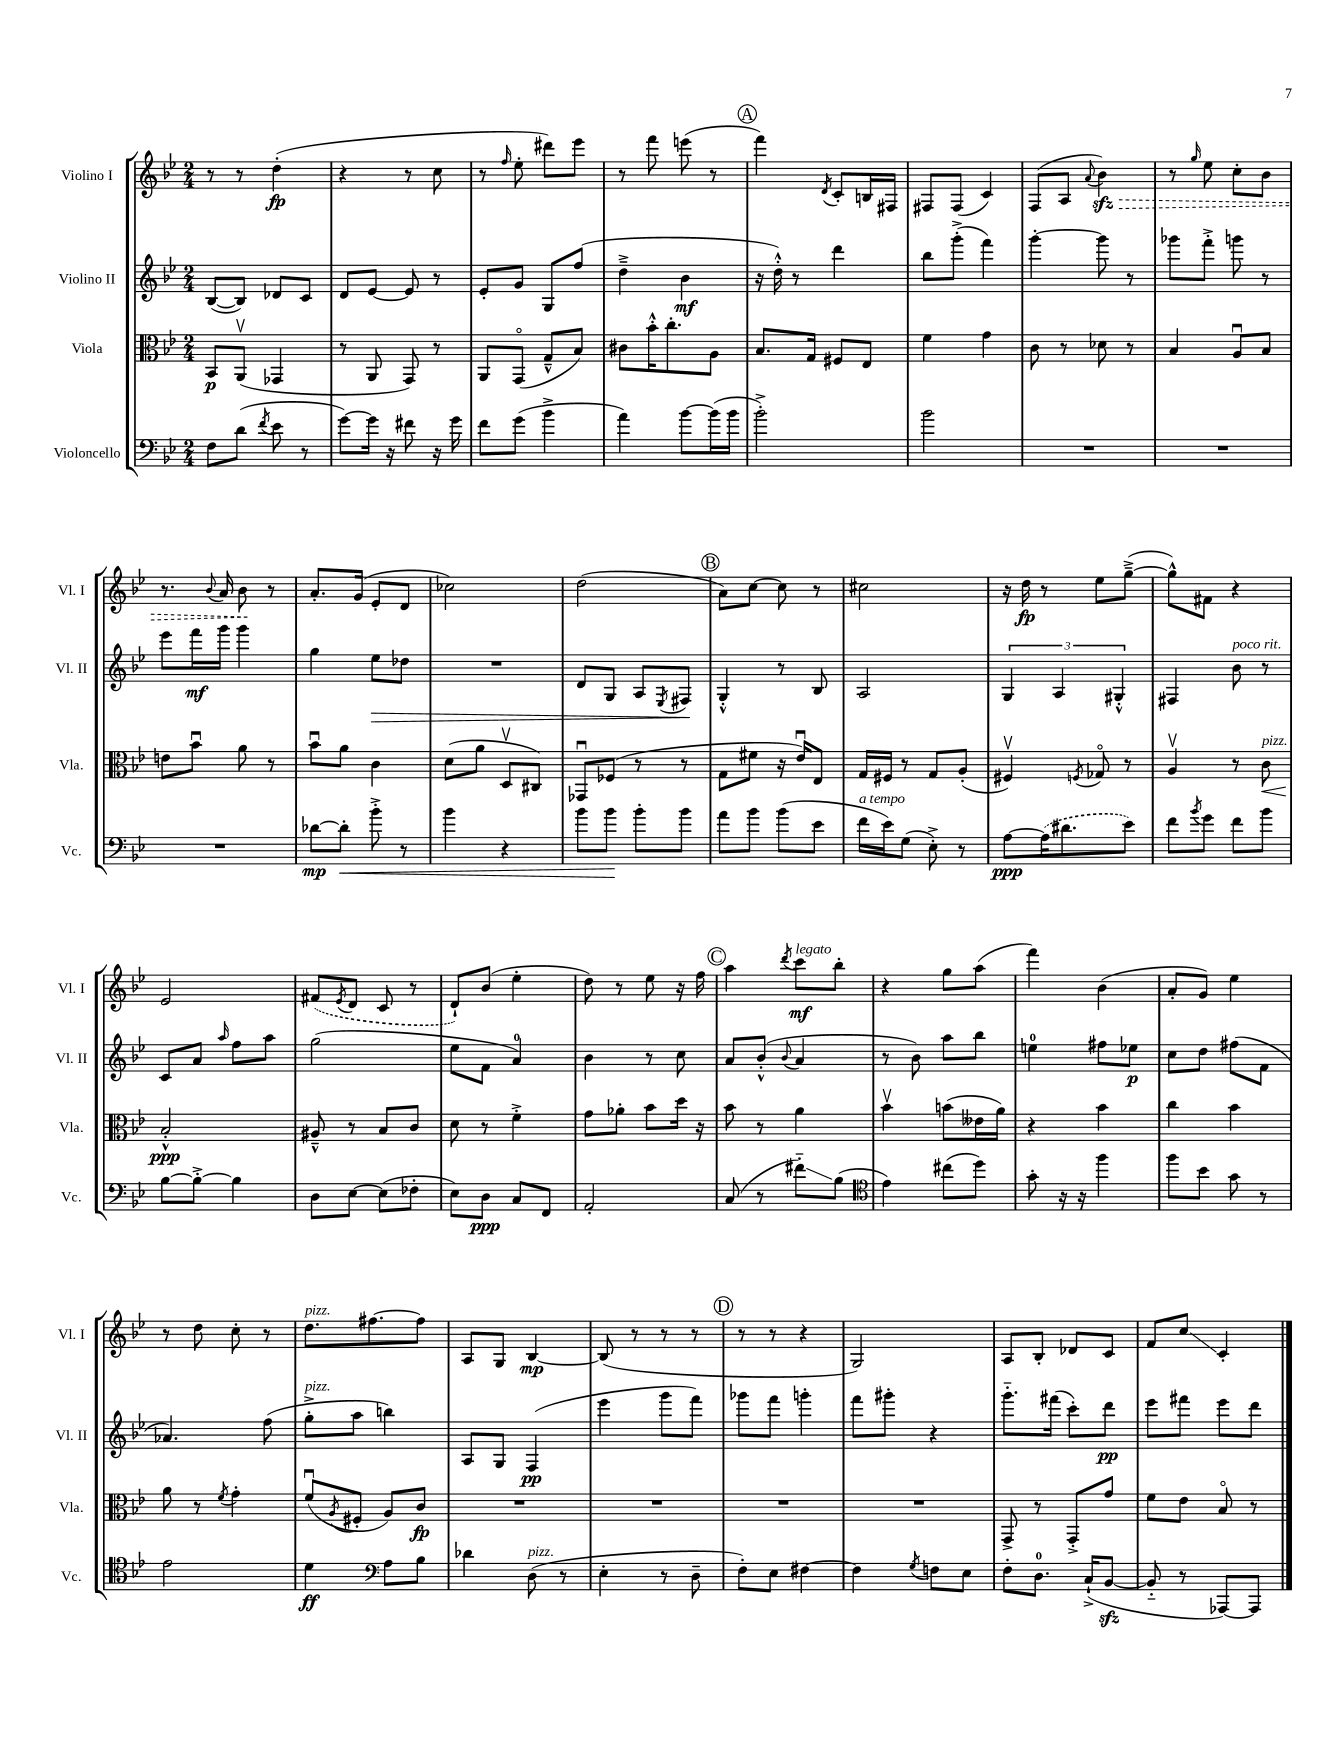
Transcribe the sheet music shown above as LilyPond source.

<<
\new StaffGroup <<
\new Staff = "s0" \with { instrumentName = "Violino I" shortInstrumentName = "Vl. I" } {
    \clef treble \key bes \major \numericTimeSignature \time 2/4
    r8 r8 d''4-.\fp( |
    r4 r8 c''8 |
    r8 \grace { f''16 } ees''8-. dis'''8) ees'''8 |
    r8 f'''8 e'''8( r8 |
    \mark \markup { \circle "A" } f'''4) \acciaccatura { d'8 } c'8-. b16 fis16 |
    fis8 fis8( c'4) |
    f8( a8 \appoggiatura { a'8 } \once \override Hairpin.style = #'dashed-line bes'4\sfz\>) |
    r8 \grace { g''16 } ees''8 c''8-. bes'8 |
    r8. \appoggiatura { bes'8 } a'16 bes'8\! r8 |
    a'8.-. g'16( ees'8-. d'8 |
    ces''2) |
    d''2( |
    \mark \markup { \circle "B" } a'8) c''8~ c''8 r8 |
    cis''2 |
    r16 d''16\fp r8 ees''8 g''8~--->( |
    g''8-^) fis'8 r4 |
    ees'2 |
    \once \slurDashed fis'8( \acciaccatura { ees'8 } d'8 c'8 r8 |
    d'8-!) bes'8( ees''4-. |
    d''8) r8 ees''8 r16 f''16 |
    \mark \markup { \circle "C" } a''4 \acciaccatura { d'''8 } c'''8\mf^\markup { \italic "legato" } bes''8-. |
    r4 g''8 a''8( |
    f'''4) bes'4( |
    a'8-. g'8) ees''4 |
    r8 d''8 c''8-. r8 |
    d''8.^\markup { \italic "pizz." } fis''8.~ fis''8 |
    a8 g8 bes4~\mp |
    bes8( r8 r8 r8 |
    \mark \markup { \circle "D" } r8 r8 r4 |
    g2) |
    a8 bes8-. des'8 c'8 |
    f'8 c''8\glissando c'4-. \bar "|." |
}
\new Staff = "s1" \with { instrumentName = "Violino II" shortInstrumentName = "Vl. II" } {
    \clef treble \key bes \major \numericTimeSignature \time 2/4
    bes8~( bes8) des'8 c'8 |
    d'8 ees'8~ ees'8 r8 |
    ees'8-. g'8 g8 f''8( |
    d''4---> bes'4\mf |
    \mark \markup { \circle "A" } r16 d''16-.-^) r8 d'''4 |
    bes''8 g'''8-.->( f'''4) |
    g'''4~-. g'''8 r8 |
    ges'''8 f'''8-.-> g'''8 r8 |
    ees'''8 f'''16\mf g'''16 g'''4 |
    g''4 ees''8\> des''8 |
    R2 |
    d'8 g8 a8 \acciaccatura { ees8 } fis8\! |
    \mark \markup { \circle "B" } g4-.-^ r8 bes8 |
    a2 |
    \tuplet 3/2 { g4 a4 gis4-.-^ } |
    fis4 bes'8^\markup { \italic "poco rit." } r8 |
    c'8 a'8 \grace { a''16 } f''8 a''8 |
    g''2( |
    ees''8 f'8 a'4-0) |
    bes'4 r8 c''8 |
    \mark \markup { \circle "C" } a'8 bes'8-.-^( \appoggiatura { bes'8 } a'4 |
    r8 bes'8) a''8 bes''8 |
    e''4-0 fis''8 ees''8\p |
    c''8 d''8 fis''8( f'8 |
    aes'4.) f''8( |
    g''8-.->^\markup { \italic "pizz." } a''8 b''4) |
    a8 g8 f4\pp( |
    ees'''4 g'''8 f'''8) |
    \mark \markup { \circle "D" } ges'''8 f'''8 g'''4-. |
    f'''8 gis'''8-. r4 |
    g'''8.-_ fis'''16( c'''8-.) d'''8\pp |
    ees'''8 fis'''8 ees'''8 d'''8 \bar "|." |
}
\new Staff = "s2" \with { instrumentName = "Viola" shortInstrumentName = "Vla." } {
    \clef alto \key bes \major \numericTimeSignature \time 2/4
    bes,8\p a,8\upbow( ges,4 |
    r8 a,8 g,8) r8 |
    a,8 g,8\flageolet( g8---^ bes8) |
    cis'8 bes'16-.-^ c''8.-. a8 |
    \mark \markup { \circle "A" } bes8. g16 fis8 ees8 |
    f'4 g'4 |
    c'8 r8 des'8 r8 |
    bes4 a8\downbow bes8 |
    e'8 bes'8\downbow a'8 r8 |
    bes'8\downbow a'8 c'4 |
    d'8( a'8 d8\upbow cis8) |
    ges,8\downbow fes8( r8 r8 |
    \mark \markup { \circle "B" } g8 fis'8 r16 ees'16\downbow) ees8 |
    g16 fis16 r8 g8 a8-.( |
    fis4\upbow) \acciaccatura { f8 } ges8\flageolet r8 |
    a4\upbow r8 c'8\<^\markup { \italic "pizz." } |
    bes2-.-^\ppp\! |
    ais8---^ r8 bes8 c'8 |
    d'8 r8 f'4-.-> |
    g'8 aes'8-. bes'8 d''16 r16 |
    \mark \markup { \circle "C" } bes'8 r8 a'4 |
    bes'4\upbow b'8( eeses'16 a'16) |
    r4 bes'4 |
    c''4 bes'4 |
    a'8 r8 \acciaccatura { f'8 } g'4-. |
    f'8\downbow( \acciaccatura { a8 } fis8-. a8) c'8\fp |
    R2 |
    R2 |
    \mark \markup { \circle "D" } R2 |
    R2 |
    g,8-> r8 g,8-.-> g'8 |
    f'8 ees'8 bes8\flageolet r8 \bar "|." |
}
\new Staff = "s3" \with { instrumentName = "Violoncello" shortInstrumentName = "Vc." } {
    \clef bass \key bes \major \numericTimeSignature \time 2/4
    f8 d'8( \acciaccatura { f'8 } ees'8 r8 |
    g'8~) g'16 r16 fis'8 r16 g'16 |
    f'8 g'8( bes'4-> |
    a'4) bes'8~ bes'16( bes'16 |
    \mark \markup { \circle "A" } bes'2-.->) |
    bes'2 |
    R2 |
    R2 |
    R2 |
    des'8~\mp des'8-.\< bes'8-.-> r8 |
    bes'4 r4 |
    bes'8 bes'8\! bes'8-. bes'8 |
    \mark \markup { \circle "B" } a'8 bes'8 bes'8( ees'8 |
    f'16^\markup { \italic "a tempo" } ees'16) g8( ees8-.->) r8 |
    a8~\ppp \once \slurDashed a16( dis'8. ees'8) |
    f'8 \acciaccatura { bes'8 } g'8 f'8 bes'8 |
    bes8~ bes8~-.-> bes4 |
    d8 ees8~ ees8( fes8-. |
    ees8) d8\ppp c8 f,8 |
    a,2-. |
    \mark \markup { \circle "C" } c8( r8 fis'8-_\glissando) bes8( |
    \clef tenor ees'4) cis''8( d''8) |
    g'8-. r16 r16 f''4 |
    f''8 bes'8 g'8 r8 |
    ees'2 |
    d'4\ff \clef bass a8 bes8 |
    des'4 d8^\markup { \italic "pizz." }( r8 |
    ees4-. r8 d8-- |
    \mark \markup { \circle "D" } f8-.) ees8 fis4~ |
    fis4 \acciaccatura { g8 } f8 ees8 |
    f8-. d8.-0 c16-!->( bes,8~\sfz |
    bes,8-_ r8 aes,,8~) aes,,8 \bar "|." |
}
>>
>>
\layout { \context { \Score \remove "Bar_number_engraver" } }
